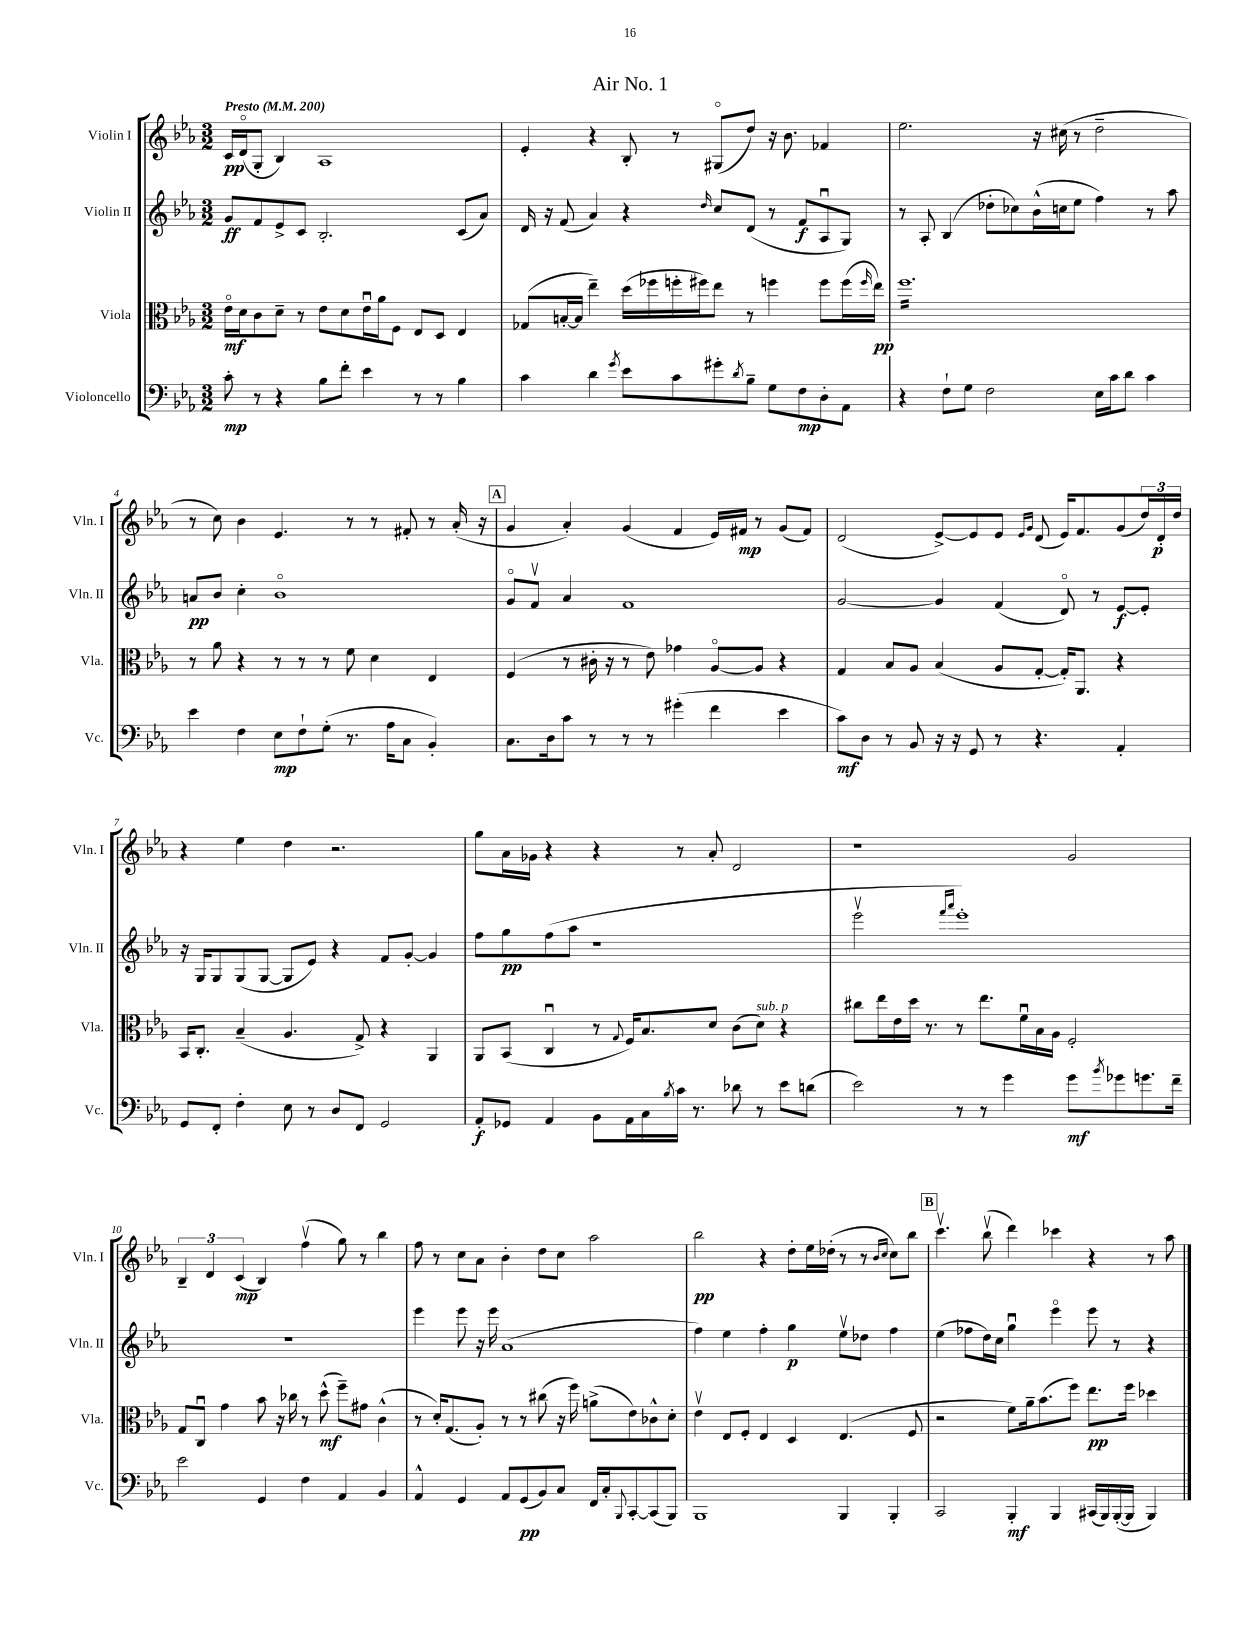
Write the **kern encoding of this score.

**kern	**kern	**kern	**kern
*staff4	*staff3	*staff2	*staff1
*clefF4	*clefC3	*clefG2	*clefG2
*k[b-e-a-]	*k[b-e-a-]	*k[b-e-a-]	*k[b-e-a-]
*M3/2	*M3/2	*M3/2	*M3/2
*MM200	*MM200	*MM200	*MM200
8c'\	16e-o\LL	8g/L	16c/LL
.	16d\J	.	(16do/J
8r	8c\	8f/	8G'/J
4r	8d~\J	8e-^/	4B-/)
.	8r	8c/J	.
8B-\L	8e-\L	2.B-'/	1A-
8f'\J	8d\	.	.
4e-\	16e-u\L	.	.
.	16a-\J	.	.
.	8F\J	.	.
8r	8E-/L	.	.
8r	8D/J	.	.
4B-\	4E-/	(8c/L	.
.	.	8a-/J)	.
=	=	=	=
4c\	(8G-/L	16d/	4e-'/
.	.	16r	.
.	[16B'/L	(8f/	.
.	16B/]JJ	.	.
4d\	4ee-~\)	4a-/)	4r
8qg/	.	.	.
8e-\L	(16dd\LL	4r	8B-'/
.	16ff-\	.	.
8c\	16ff'\	.	8r
.	16ff#\J)	.	.
.	.	16qqdd/	.
8g#'\	8ee-\J	8cc/L	(8G#o/L
8qd/	.	.	.
8B-~\J	8r	(8d/J	8dd/J)
8G\L	4ff\	8r	16r
.	.	.	8.b-\
8F\	.	8f/L	.
8D'\	8ff\L	8A-u/	4f-/
8AA-\J	(16ff\L	8G/J)	.
.	16qqff/	.	.
.	16ee-\JJ)	.	.
=	=	=	=
4r	1.ff	8r	2.ee-\
.	.	8A-'/	.
8F`\L	.	(4B-/	.
8G\J	.	.	.
2F\	.	8dd-'\L	.
.	.	8cc-\)	.
.	.	(16b-^^\L	16r
.	.	16cc\J	(16cc#\
.	.	8ee-\J	8r
16E-\LL	.	4ff\)	2dd~\
16c\J	.	.	.
8d\J	.	.	.
4c\	.	8r	.
.	.	8aa-\	.
=	=	=	=
4e-\	8r	8a/L	8r
.	8a-\	8b-/J	8cc\)
4F\	4r	4cc'\	4b-\
8E-\L	8r	1b-o	4.e-/
8F`\	8r	.	.
(8G'\J	8r	.	.
8.r	8f\	.	8r
.	4d\	.	8r
16A-\LK	.	.	.
8C\J	.	.	8f#'/
4BB-'/)	4E-/	.	8r
.	.	.	(16a-'/
.	.	.	16r
=	=	=	=
8.C\L	(4F/	8go/L	4g/
.	.	8fv/J	.
16D\k	.	.	.
8c\J	8r	4a-/	4a-'/)
8r	16c#'\	.	.
.	16r	.	.
8r	8r	1f	(4g/
8r	8e-\)	.	.
(4g#'\	4g-\	.	4f/
4f\	[8A-o/L	.	16e-/LL)
.	.	.	16f#/JJ
.	8A-/]J	.	8r
4e-\	4r	.	(8g/L
.	.	.	8f#/J)
=	=	=	=
8c\L)	4G/	[2g/	(2d/
8D\J	.	.	.
8r	8B-/L	.	.
8BB-/	8A-/J	.	.
16r	(4B-/	4g/]	[8e-^/L)
16r	.	.	.
8GG/	.	.	8e-/]
8r	8A-/L	(4f/	8e-/J
.	.	.	16qqe-/LL
.	.	.	16qqg/JJ
4.r	[8G'/J	.	(8d/
.	16G'/]LK)	8do/)	16e-/LK)
.	8.AA-/J	.	8.f/
.	.	8r	.
4AA-'/	4r	[8e-/L	(8g/
.	.	8e-'/]J	24dd/L)
.	.	.	24d'/
.	.	.	24dd/JJ
=	=	=	=
8GG/L	16BB-/LK	16r	4r
.	8.C'/J	16G/LK	.
8FF'/J	.	8G/	.
4F'\	(4B-~/	(8G/	4ee-\
.	.	[8G/J	.
8E-\	4.A-/	8G/]L	4dd\
8r	.	8e-/J)	.
8D/L	.	4r	2.r
8FF/J	8G^/)	.	.
2GG/	4r	8f/L	.
.	.	[8g'/J	.
.	4AA-/	4g/]	.
=	=	=	=
8AA-'/L	8AA-/L	8ff\L	8gg\L
8GG-/J	(8BB-/J	8gg\	16a-\L
.	.	.	16g-\JJ
4AA-/	4Cu/	(8ff\	4r
.	.	8aa-\J	.
8BB-\L	8r	1r	4r
.	8qqG/	.	.
16AA-\L	16F/LK)	.	.
16C\	8.B-/	.	.
8qB-/	.	.	.
16c\JJ	.	.	8r
8.r	.	.	.
.	8d/J	.	8a-'/
8d-\	(8c\L	.	2d/
8r	8d\J)	.	.
8e-\L	4r	.	.
(8d\J	.	.	.
=	=	=	=
2e-\)	8cc#\L	2eee-v\	1r
.	16ee-\L	.	.
.	16e-\	.	.
.	16dd\JJ	.	.
.	8.r	.	.
.	.	16qqfff/LL	.
.	.	16qqaaa-/JJ	.
8r	8r	1eee-')	.
8r	8.ee-\L	.	.
4g\	.	.	.
.	16fu\L	.	.
.	16B-\	.	.
.	16A-\JJ	.	.
8g\L	2F'/	.	2g/
8qb-/	.	.	.
8g-\	.	.	.
8.g\	.	.	.
16f~\Jk	.	.	.
=	=	=	=
2e-\	8G/L	1.r	6B-~/
.	8Cu/J	.	.
.	.	.	6d/
.	4g\	.	.
.	.	.	(6c/
4GG/	8b-\	.	4B-/)
.	16r	.	.
.	16cc-\	.	.
4F\	8r	.	(4ffv\
.	(8dd^^\	.	.
4AA-/	8ff~\L)	.	8gg\)
.	8g#\J	.	8r
4BB-/	(4c^^\	.	4bb-\
=	=	=	=
4AA-^^/	8r	4eee-\	8ff\
.	16d'/LK)	.	8r
.	(8.G/	.	.
4GG/	.	8eee-\	8cc\L
.	8A-'/J)	16r	8a-\J
.	.	16eee-\	.
8AA-/L	8r	(1a-	4b-'\
(8GG/	8r	.	.
8BB-/)	(8cc#\	.	8dd\L
8C/J	16r	.	8cc\J
.	16ff\)	.	.
16FF/LL	(8a^\L	.	2aa-\
16C'/J	.	.	.
8qqBBB-/	.	.	.
[8CC'/	8e-\)	.	.
(8CC/]	8c-^^\	.	.
8BBB-/J)	8d'\J	.	.
=	=	=	=
1BBB-	4e-v\	4ff\)	2bb-\
.	8E-/L	4ee-\	.
.	8F'/J	.	.
.	4E-/	4ff'\	4r
.	4D/	4gg\	8dd'\L
.	.	.	16ee-\L
.	.	.	(16dd-'\JJ
4BBB-/	(4.E-/	8ee-v\L	8r
.	.	8dd-\J	8r
.	.	.	16qqb-/LL
.	.	.	16qqcc/JJ
4BBB-'/	.	4ff\	8cc\L)
.	8F/	.	8bb-\J
=	=	=	=
2CC/	2r	(4ee-\	4.cccv\
.	.	8ff-\L	.
.	.	16dd\L)	(8bb-v\
.	.	16cc\JJ	.
4BBB-'/	8f\L)	4ggu\	4ddd\)
.	16a-~\k	.	.
.	(8.b-\	.	.
4BBB-/	.	4eee-o\	4ccc-\
.	8ff\J)	.	.
(16CC#/LL	8.ee-\L	8eee-\	4r
16BBB-/)	.	.	.
([16BBB-'/	.	8r	.
16BBB-/]JJ	16ff\Jk	.	.
4BBB-/)	4dd-\	4r	8r
.	.	.	8aa-\
==	==	==	==
*-	*-	*-	*-
